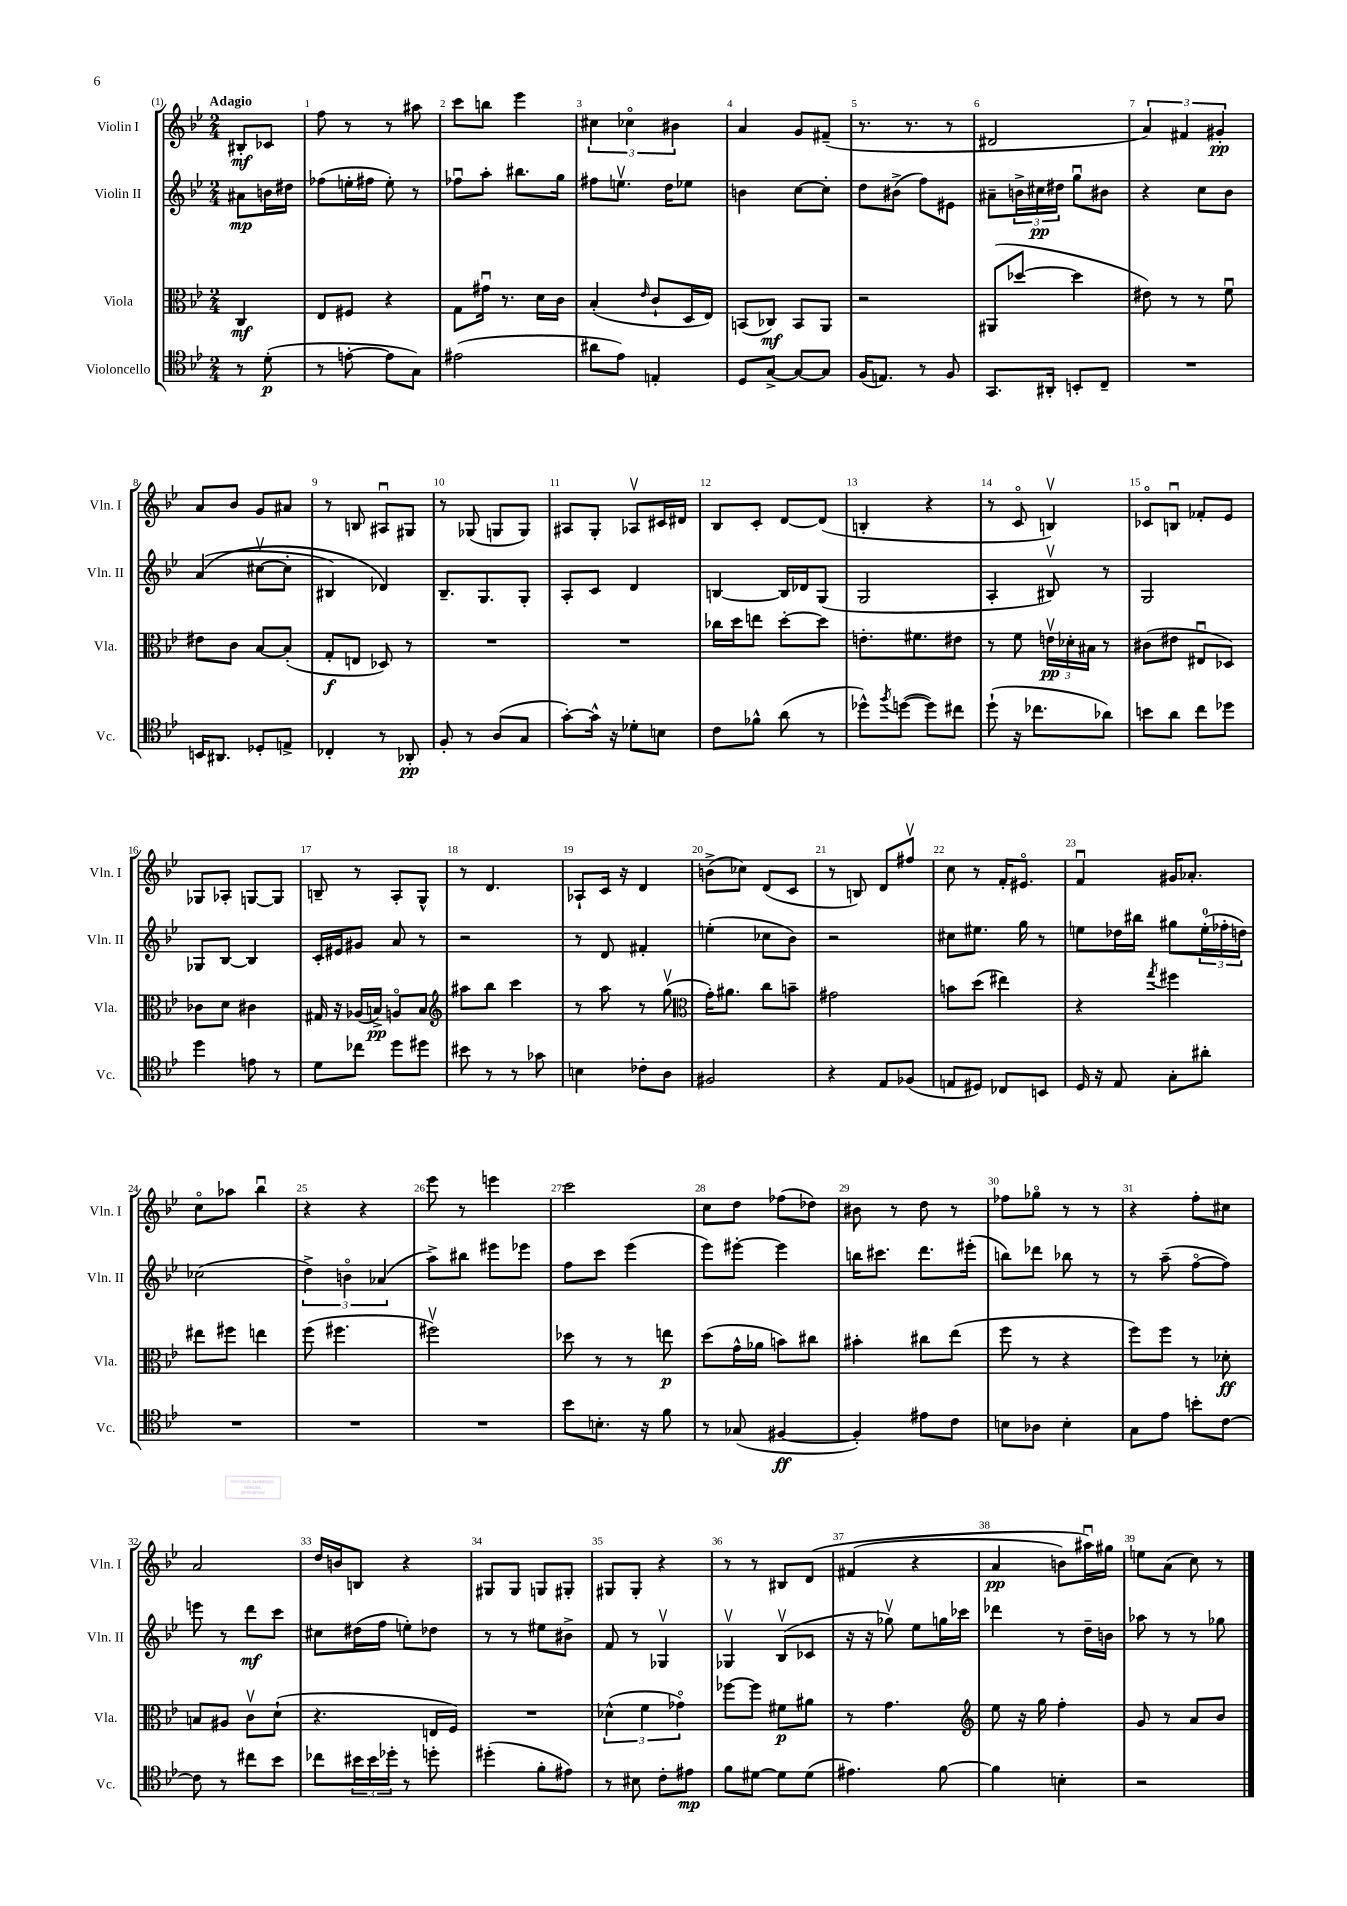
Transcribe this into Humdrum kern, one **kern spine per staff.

**kern	**kern	**kern	**kern
*staff4	*staff3	*staff2	*staff1
*clefC4	*clefC3	*clefG2	*clefG2
*k[b-e-]	*k[b-e-]	*k[b-e-]	*k[b-e-]
*M2/4	*M2/4	*M2/4	*M2/4
8r	4C	8a#	8B#'
(8d'	.	16b	8c-
.	.	16dd#	.
=	=	=	=
8r	8E-	(8ff-	8ff
[8e'	8F#	16ee'	8r
.	.	16ff#	.
8e]	4r	8ee')	8r
8G)	.	8r	8aa#
=	=	=	=
(2e#	8G	8ff-u	8ccc
.	16g#u	8aa'	8bb
.	8.r	.	.
.	.	8.bb#	4eee-
.	16d	.	.
.	16c	16gg	.
=	=	=	=
8a#	(4B-'	8ff#	6cc#
8e-)	.	8.eev	.
.	.	.	6cc-o
.	16qqe-	.	.
4E'	8c`	.	.
.	.	16dd	.
.	.	.	6b#
.	16D	8ee-	.
.	16E-)	.	.
=	=	=	=
8D	(8BB	4b	4a
[8G^	8C-)	.	.
8G_	8BB	[8cc	8g
8G]	8AA	8cc']	(8f#~
=	=	=	=
(16F	2r	8dd	8.r
8.E)	.	.	.
.	.	(8b#^	.
.	.	.	8.r
8r	.	8ff)	.
8F	.	8e#	8r
=	=	=	=
8.GG	(8AA#	8a#~	2d#
.	[8dd-	24b^	.
.	.	24cc#	.
16AA#'	.	.	.
.	.	24dd#	.
8BB'	4dd-]	8ggu	.
8C~	.	8b#	.
=	=	=	=
2r	8e#)	4r	6a)
.	8r	.	.
.	.	.	6f#
.	8r	8cc	.
.	.	.	6g#'
.	8fu	8b-	.
=	=	=	=
16BB	8e#	&((4a	8a
8.AA#	.	.	.
.	8c	.	8b-
8D-'	[8B-	[8cc#v	8g
8E^	(8B-']	8cc#']	8a#
=	=	=	=
4C-'	8G'	4B#)	8r
.	8E	.	8B
8r	8D-)	4d-&)	8A#u
8AA-'	8r	.	8G#
=	=	=	=
8F'	2r	8.B-~	8r
8r	.	.	(8G-
.	.	8.G	.
(8A	.	.	8G
8G	.	8G'	8G)
=	=	=	=
[8g')	2r	8A'	8A#
16g^^]	.	8c	8G'
16r	.	.	.
8d-'	.	4d	8A-v
8B	.	.	16c#
.	.	.	16d#
=	=	=	=
8c	16cc-	[4B	8B-
.	16dd	.	.
8f-^^	8ee	.	8c'
(8a	[8dd'	16B]	[8d
.	.	16d-	.
8r	8dd]	(8G	(8d]
=	=	=	=
8dd-^^)	8.e'	2G	4B'
8qff	.	.	.
([8dd	.	.	.
.	8.f#	.	.
8dd])	.	.	4r
8cc#	8e#	.	.
=	=	=	=
(8dd`	8r	4A'	8r
16r	8f	.	8co
8.cc-	.	.	.
.	24ev	8B#v)	4Bv)
.	24d-'	.	.
.	24B#	.	.
8a-)	8r	8r	.
=	=	=	=
8b	(8c#	2G	8c-o
8a	8e#	.	8Bu
8cc	8E#u	.	8f-'
8dd-	8D-)	.	8e-
=	=	=	=
4dd	8c-	8G-	8G-
.	8d	[8B-	8A-'
8e	4c#	4B-]	[8G
8r	.	.	8G]
=	=	=	=
8d	16G#	16c'	8B~
.	16r	16e#	.
8cc-	(16A-	8g#	8r
.	16B^)	.	.
8dd	8Ao	8a	8A'
8dd#	8B	8r	8G^^
=	=	=	=
*	*clefG2	*	*
8b#	8aa#	2r	8r
8r	8bb-	.	4.d
8r	4ccc	.	.
8g-	.	.	.
=	=	=	=
4B	8r	8r	8A-`
.	8aa	8d	16c
.	.	.	16r
8c-'	8r	4f#'	4d
8A	(8ggv	.	.
=	=	=	=
*	*clefC3	*	*
2F#	16g')	(4ee'	(8b^
.	8.a#	.	.
.	.	.	8cc-)
.	8cc	8cc-	(8d
.	8b~	8b-)	8c
=	=	=	=
4r	2g#	2r	8r
.	.	.	8B)
8E-	.	.	8d
(8F-	.	.	8ff#v
=	=	=	=
8E	8b	8cc#	8cc
8D#)	(8dd	8.ee#	8r
8C-	4ee#)	.	16f'
.	.	16gg	8.e#o
8BB	.	8r	.
=	=	=	=
16D	4r	8ee	4fu
16r	.	.	.
8E-	.	16dd-	.
.	.	16bb#	.
.	8qgg	.	.
8G'	4ff#	8gg#	16g#
.	.	.	8.a-'
8a#'	.	(24ee'	.
.	.	24ff-'	.
.	.	24dd)	.
=	=	=	=
2r	8ee#	(2cc-	8cco
.	8ff#	.	8aa-
.	4ee	.	4bb-u
=	=	=	=
2r	(8ff	6dd^)	4r
.	4.ff#	.	.
.	.	6bo	.
.	.	.	4r
.	.	(6a-	.
=	=	=	=
2r	2ff#v)	8aa^)	8eee-
.	.	8bb#	8r
.	.	8eee#	4eee
.	.	8eee-	.
=	=	=	=
8b-	8dd-	8ff	2ccc
8.B'	8r	8ccc	.
.	8r	(4eee-	.
16r	.	.	.
8f	8ee	.	.
=	=	=	=
8r	(8dd	8eee-)	8cc
(8G-	16g^^	[8eee#'	8dd
.	16a-	.	.
[4F#	8b)	4eee#]	(8ff-
.	8cc#	.	8dd-)
=	=	=	=
4F#'])	4b#'	16bb	8b#
.	.	8.ccc#	.
.	.	.	8r
8e#	8cc#	8.ddd	8dd
8c	(8ee-	.	8r
.	.	(16eee#'	.
=	=	=	=
8B	8ff	8bb)	8ff-
8A-	8r	8ddd-	8gg-o
4B'	4r	8bb-	8r
.	.	8r	8r
=	=	=	=
8G	8ff)	8r	4r
8e-	8ff	(8aa~	.
8b'	8r	[8ffo	8ff'
[8c	8d-'	8ff])	8cc#
=	=	=	=
8c]	8B	8eee	2a
8r	8A#	8r	.
8cc#	8cv	8ddd	.
8b-	(8d`	8ccc	.
=	=	=	=
8cc-	4.r	8cc#	16dd
.	.	.	16b
24b#	.	(16dd#	8B
24b#	.	.	.
.	.	16ff	.
24dd-'	.	.	.
8r	.	8ee')	4r
8dd'	16E	8dd-	.
.	16F)	.	.
=	=	=	=
(4dd#'	2r	8r	8G#
.	.	8r	8G#
8f'	.	8ee#	8G
8e#)	.	8b#^	8G#'
=	=	=	=
8r	(6d-^^	8f	8G#
8B#	.	8r	8G#'
.	6f	.	.
8c'	.	4G-v	4r
.	6g-o)	.	.
8e#	.	.	.
=	=	=	=
8f	[8ff-	4G-v	8r
[8d#	8ff-]	.	8r
8d#]	8f#	(8B-v	8B#
(8d#	8a#	8c-	&(8d
=	=	=	=
4.e#)	8r	16r	(4f#
.	.	16r	.
.	4.g	8gg-v)	.
.	.	8ee-	4r
[8f	.	16gg	.
.	.	16ccc-	.
=	=	=	=
*	*clefG2	*	*
4f]	8ee-	4ddd-	4a
.	16r	.	.
.	16gg	.	.
4B'	4ff'	8r	8b)
.	.	16dd~	16aa#u&)
.	.	16b	16gg#
=	=	=	=
2r	8g	8aa-	8ee
.	8r	8r	(8a
.	8a	8r	8cc)
.	8b-	8gg-	8r
==	==	==	==
*-	*-	*-	*-
